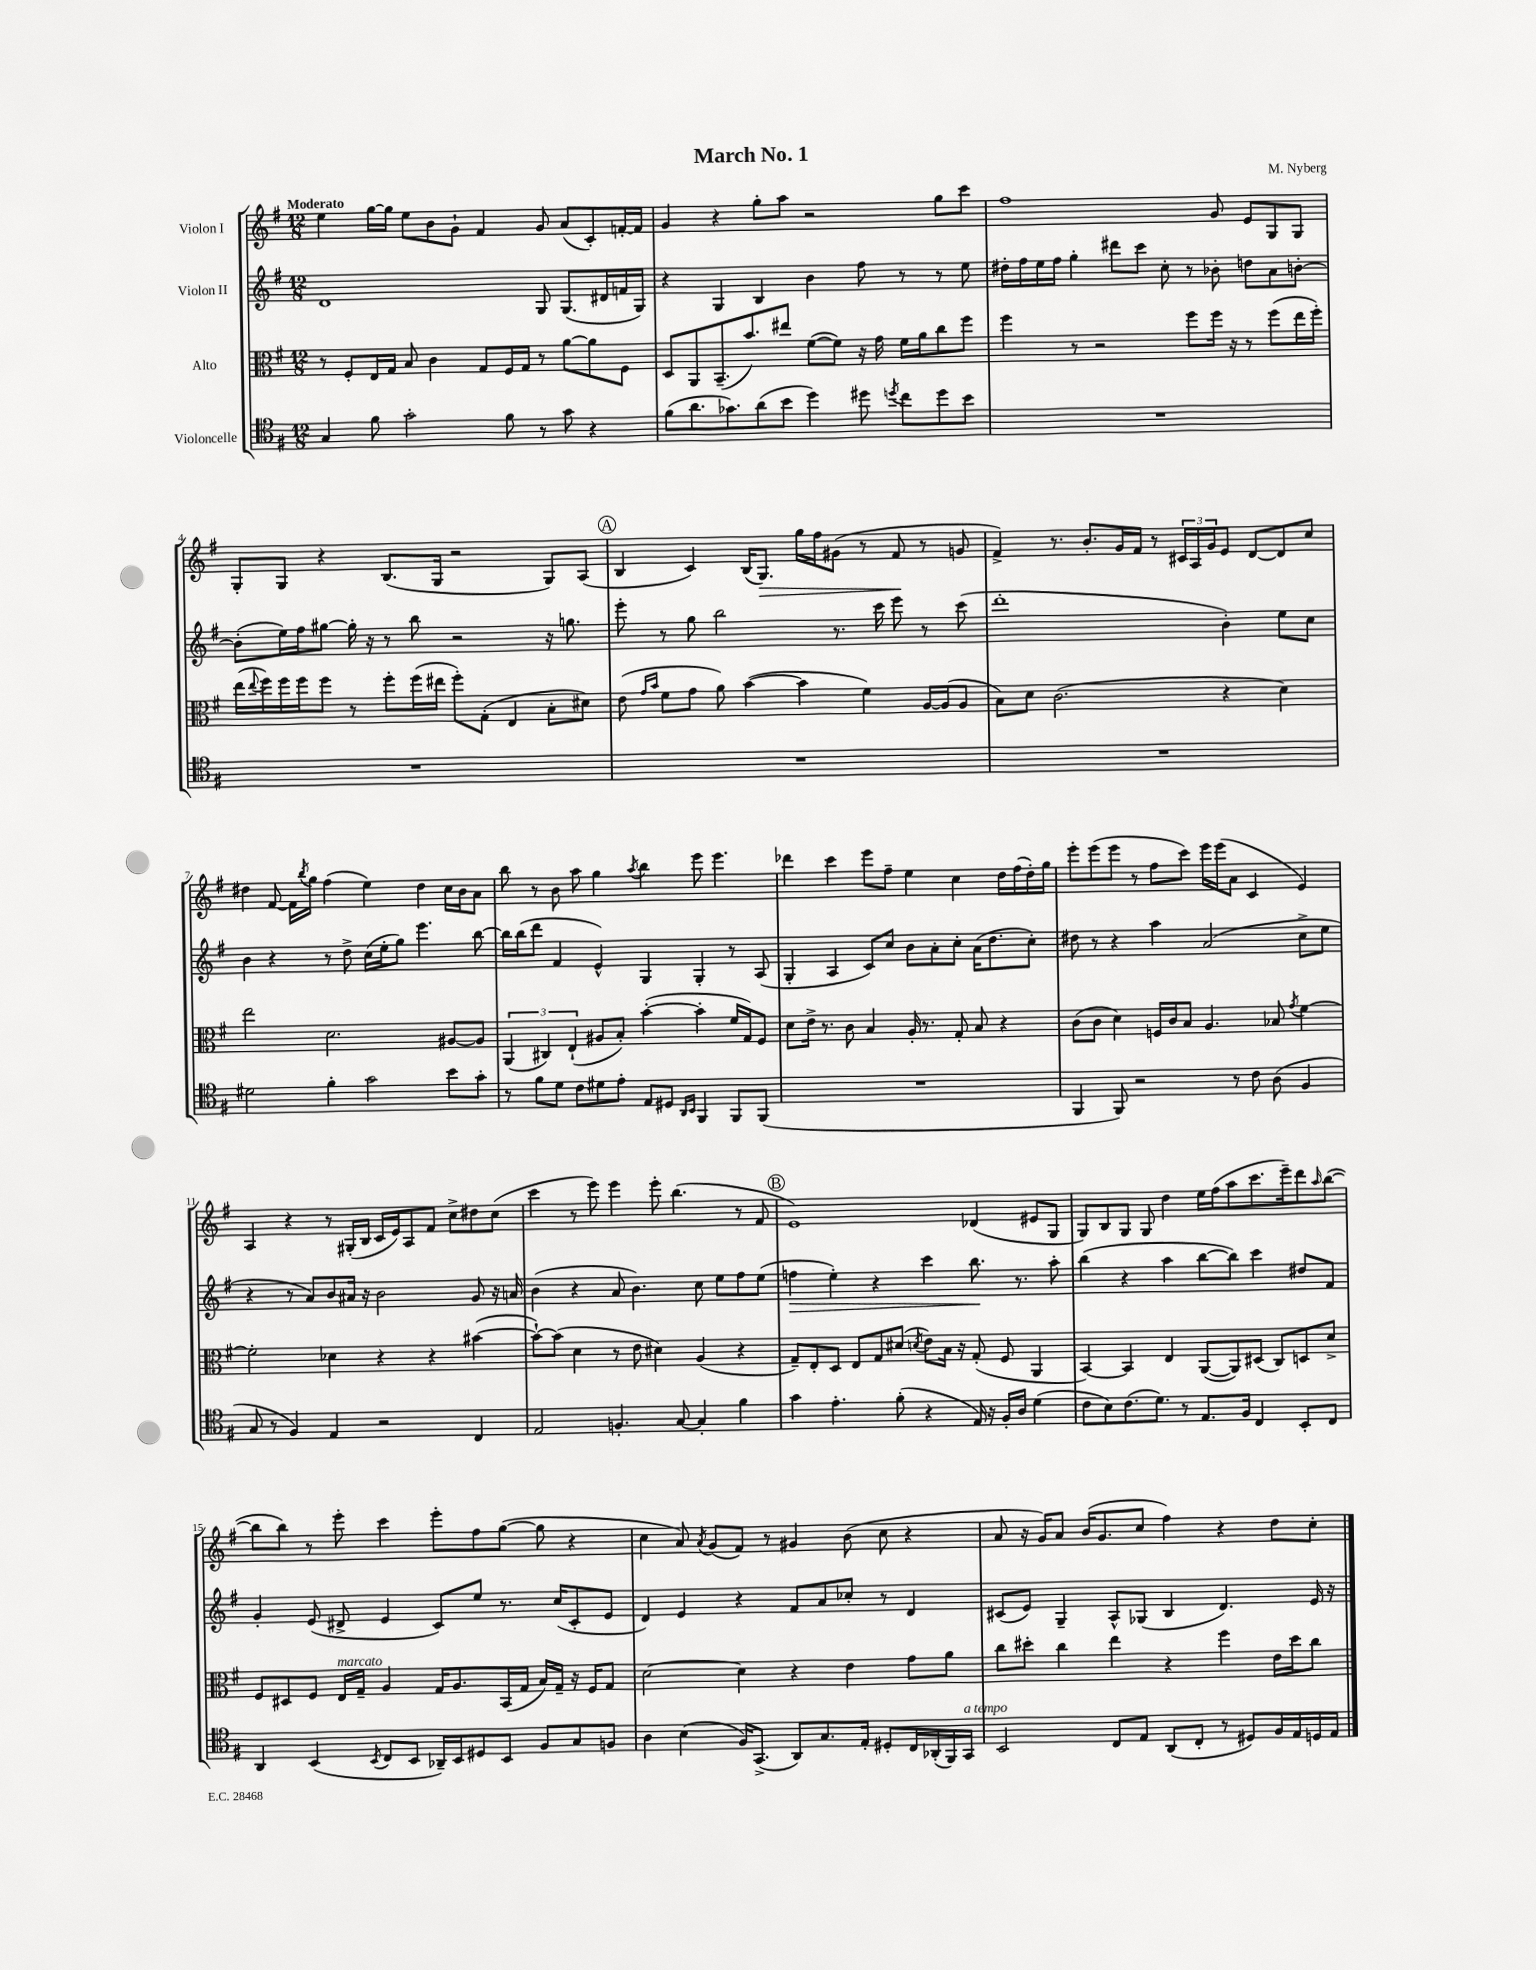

**kern	**kern	**kern	**kern
*staff4	*staff3	*staff2	*staff1
*clefC4	*clefC3	*clefG2	*clefG2
*k[f#]	*k[f#]	*k[f#]	*k[f#]
*M12/8	*M12/8	*M12/8	*M12/8
4G/	8r	1d	4ee\
.	8F#'/L	.	.
8f#\	16E/L	.	[16gg\LL
.	16G/JJ	.	16gg\]JJ
2g'\	8B/	.	8ee\L
.	4c\	.	8b\
.	.	.	8g`\J
.	8G/L	.	4f#/
8f#\	16F#/L	.	.
.	16G/JJ	.	.
8r	8r	8G/	8g/
8g\	[8a\L	(8.G/L	(8a/L
4r	8a\]	.	8c'/)
.	.	16d#/L	.
.	8F#\J	16f/	[16f'/L
.	.	16G/JJ)	16f/]JJ
=	=	=	=
(8f#\L	8D/L	4r	4g/
8.a\	8AA/	.	.
.	(8.BB~/	4G/	4r
8.g-\)	.	.	.
.	8.b/)	.	.
(8a\	.	4B/	8gg'\L
8b\J	8ee#/J	.	8aa\J
4dd\)	([8f#\L	4b\	2r
.	8f#\]J)	.	.
8dd#\	16r	8ff#\	.
.	16g\	.	.
8qdd/	.	.	.
8cc\L	16f#\LL	8r	.
.	16a\J	.	.
8dd\	8cc\	8r	8gg\L
8b\J	8ff#\J	8ee\	8ccc\J
=	=	=	=
1.r	4ff#\	16dd#'\LL	1ff#
.	.	16ff#\	.
.	.	16ee\	.
.	.	16ff#\JJ	.
.	8r	4gg'\	.
.	2r	.	.
.	.	8ddd#\L	.
.	.	8ccc\J	.
.	.	8cc'\	.
.	8ff#\L	8r	.
.	16ff#\Jk	8b-'\	8g/
.	16r	.	.
.	8r	8dd\L	8e/L
.	(8ff#\L	8a\	8G/
.	16ee\L	[8b'\J	8G/J
.	16ff#'\JJ)	.	.
=	=	=	=
1.r	(16ee\LL	(8b'\]L	8G'/L
.	8qqee/	.	.
.	16ff#\)	.	.
.	16ff#\	16ee\L)	8G/J
.	16ff#\J	16ff#\J	.
.	8ff#\J	[8gg#\J	4r
.	8r	16gg#'\]	.
.	.	16r	.
.	8ff#'\L	8r	(8.B/L
.	(16ff#\L	8bb\	.
.	16ee#\JJ	.	16G/Jk
.	8ff#'\L)	2r	2r
.	(8G'\J	.	.
.	4E/	.	.
.	8B'\L	16r	8G/L)
.	.	8.gg\	.
.	8d#\J)	.	(8A/J
=	=	=	=
1.r	(8e\	8eee'\	4B/
.	16qqg/LL	.	.
.	16qqb/JJ	.	.
.	8f#\L	8r	.
.	8g\J	8gg\	4c/)
.	8a\)	2bb\	.
.	([4b\	.	(16B/LK
.	.	.	8.G/J)
.	4b\]	.	16gg\LL
.	.	.	16ff#\J
.	.	8.r	(8g#\J
.	4f#\)	.	8r
.	.	16ccc\	.
.	.	8eee\	8f#/
.	[16A/LL	8r	8r
.	(16A/]J	.	.
.	8A/J	(8ccc\	8g/
=	=	=	=
1.r	8B\L)	1ddd'	4f#^/)
.	8d\J	.	.
.	(2.c\	.	8.r
.	.	.	8.b'/L
.	.	.	16g/L
.	.	.	16f#/JJ
.	.	.	8r
.	.	.	24c#/LL
.	.	.	24A/
.	.	.	24g/J
.	4r	4b'\)	8e/J
.	.	.	[8d/L
.	4d\)	8ee\L	8d/]
.	.	8cc\J	8cc/J
=	=	=	=
2d#\	2ee\	4b\	4dd#\
.	.	4r	[8f#/
.	.	.	16f#\]LL
.	.	.	8qbb/
.	.	.	16gg\JJ
4f#'\	2.d\	8r	(4ff#\
.	.	8dd^\	.
2g\	.	(16cc\LL	4ee\)
.	.	16ee'\J	.
.	.	8gg\J)	.
.	.	4.eee\	4dd#\
8b\L	[8A#/L	.	16cc\LL
.	.	.	16b\J
8g'\J	8A#/]J	[8bb\	8a\J
=	=	=	=
8r	(6AA/	16bb\]LL	8bb\
.	.	(16bb\J	.
8f#\L	.	8ddd\J	8r
.	6C#/)	.	.
8d\J	.	4f#/	8b\
.	(6E`/	.	.
8c\L	.	.	8aa\
8d#\	8A#/L	4e^^/)	4gg\
8e'\J	8B'/J)	.	.
.	.	.	8qaa/
8E/L	([4b'\	4G/	4bb\
8D#/J	.	.	.
16qqAA/LL	.	.	.
16qqBB/JJ	.	.	.
4FF#/	4b'\]	4G'/	8eee\
.	.	.	4.eee\
8FF#/L	16f#/LL	8r	.
.	16G/J)	.	.
(8FF#/J	8F#/J	(8A/	.
=	=	=	=
1.r	8d\L	4G'/	4ddd-\
.	16e^\Jk	.	.
.	8.r	.	.
.	.	4A/	4ccc\
.	8c\	.	.
.	4B/	8c/L)	8eee\L
.	.	8cc/J	8ff#~\J
.	16A'/	8b\L	4ee\
.	8.r	.	.
.	.	8a'\	.
.	8G'/	8cc'\J	4cc\
.	8B/	(16a\LK	.
.	.	8.dd\	.
.	4r	.	16dd\LL
.	.	.	(16ff#\
.	.	8cc'\J)	16dd'\)
.	.	.	16gg\JJ
=	=	=	=
4FF#/	(8c\L	8dd#\	8eee'\L
.	8c\J	8r	(8eee\
8FF#/)	4d\)	4r	8eee\J
2r	.	.	8r
.	16F/LL	4aa\	8ff#\L
.	16c/J	.	.
.	8B/J	.	8ccc\J)
.	4.A/	(2a/	16eee\LL
.	.	.	(16eee\J
8r	.	.	8a\J
8c\	.	.	4c/
(8A\	8B-/	.	.
.	8qg/	.	.
4F#/	[4f#\	8cc^\L	4e/)
.	.	8ee\J	.
=	=	=	=
8G/	2f#'\]	4r	4A/
8r	.	.	.
4F#/)	.	8r	4r
.	.	8a/L)	.
4E/	4d-\	8b/	8r
.	.	16a#/Jk	(16G#'/LL
.	.	16r	16B/JJ
2r	4r	2b\	16c/LL
.	.	.	16e/J)
.	.	.	8A/
.	4r	.	8f#/J
.	.	.	8cc^\L
4C/	([4b#\	8g/	8dd#\
.	.	16r	(8cc\J
.	.	16a/	.
=	=	=	=
2E/	8b#`\_L)	(4b\	4ccc\
.	(8b#\]J	.	.
.	4d\	4r	8r
.	.	.	8eee\)
4.F'/	8r	8a/	4eee\
.	8e\	4.b\)	.
.	4d#\)	.	8eee'\
[8G/	.	.	(4.bb\
4G'/]	(4A/	8cc\	.
.	.	8ee\L	.
4f#\	4r	8ff#\	8r
.	.	(8ee\J	8f#/
=	=	=	=
4g\	8G~/L)	4ff\	1e)
.	8E'/	.	.
4.e'\	8D/J	4ee'\)	.
.	8E/L	.	.
.	8G/	4r	.
(8f#'\	(8d#/J	.	.
.	8qd/	.	.
4r	8e\L)	4ccc\	.
.	16B\Jk	.	.
.	16r	.	.
16E/)	(8G'/	8.bb\	(4d-/
16r	.	.	.
16F#'/LL	8F#/	.	.
16A/JJ	.	8.r	.
(4d\	4AA/	.	8e#/L
.	.	8aa'\	8G/J
=	=	=	=
8c\L	[4BB/)	(4bb\	8G/L)
8B\)	.	.	8B/
(8.c\	4BB/]	4r	8G/J
.	.	.	8G/
8.d\J)	.	.	.
.	4E/	4aa\	4dd\
8r	.	.	.
8.E/L	([8AA/L	[8bb\L	16ee\LL
.	.	.	(16ff#\J
.	8AA/])	8bb\]J)	8aa\
16F#/Jk	.	.	.
4C/	(8D#/J	4ccc\	8.ccc\
.	8C/L)	.	.
.	.	.	16eee~\k)
8BB'/L	8D/	8dd#/L	8ddd\
.	.	.	16qqaa/
8C/J	8d^/J	8f#/J	([8bb\J
=	=	=	=
4AA/	8F#/L	4g'/	8bb\]L
.	8D#/	.	8bb\J)
(4BB/	8F#/J	(8e/	8r
.	16E/LL	8d#^/	8eee'\
.	16G~/JJ	.	.
8qBB/	.	.	.
8C/L	4A/	4e/	4ccc\
8BB/J	.	.	.
16AA-~/LL)	16G/LK	8c/L)	8eee'\L
16BB/J	8.A/	.	.
8D#/	.	8ee/J	8ff#\
8BB/J	(16BB/L	8.r	([8gg\J
.	16G/JJ	.	.
8F#/L	16B/LL)	.	8gg\]
.	16G~/JJ	(16cc/LK	.
8G/	16r	8c'/	4r
.	16F#/LK	.	.
8F/J	8G/J	8e/J	.
=	=	=	=
4A\	[2d\	4d/)	4cc\
(4B\	.	4e/	8a/)
.	.	.	8qa/
.	.	.	(8g/L
16F#/LK)	4d\]	4r	8f#/J)
(8.GG^/J	.	.	.
.	.	.	8r
8AA/L)	4r	8f#/L	4g#/
8.G/	.	8a/	.
.	4e\	8cc-'/J	(8b\
16E'/Jk	.	.	.
8D#'/L	.	8r	8cc\
16C/L	8g\L	4d/	4r
(16AA-'/	.	.	.
16FF#/)	8a\J	.	.
16GG/JJ	.	.	.
=	=	=	=
2BB/	8cc\L	(8c#/L	8a/
.	8dd#'\J	8e/J)	16r
.	.	.	16g/LK)
.	4cc\	4G~/	8a/J
.	.	.	(16b/LK
.	.	.	8.g/
8C/L	4ee\	8A^^/L	.
8E/J	.	(8G-/J	8cc/J
(8AA/L	4r	4B/	4ff#\)
8C'/J	.	.	.
8r	4ff#\	4.d/)	4r
8D#/L)	.	.	.
16F#/L	16e\LL	.	8dd\L
16E/	16dd#\J	.	.
16D/	8cc\J	16e/	8cc'\J
16E/JJ	.	16r	.
==	==	==	==
*-	*-	*-	*-
